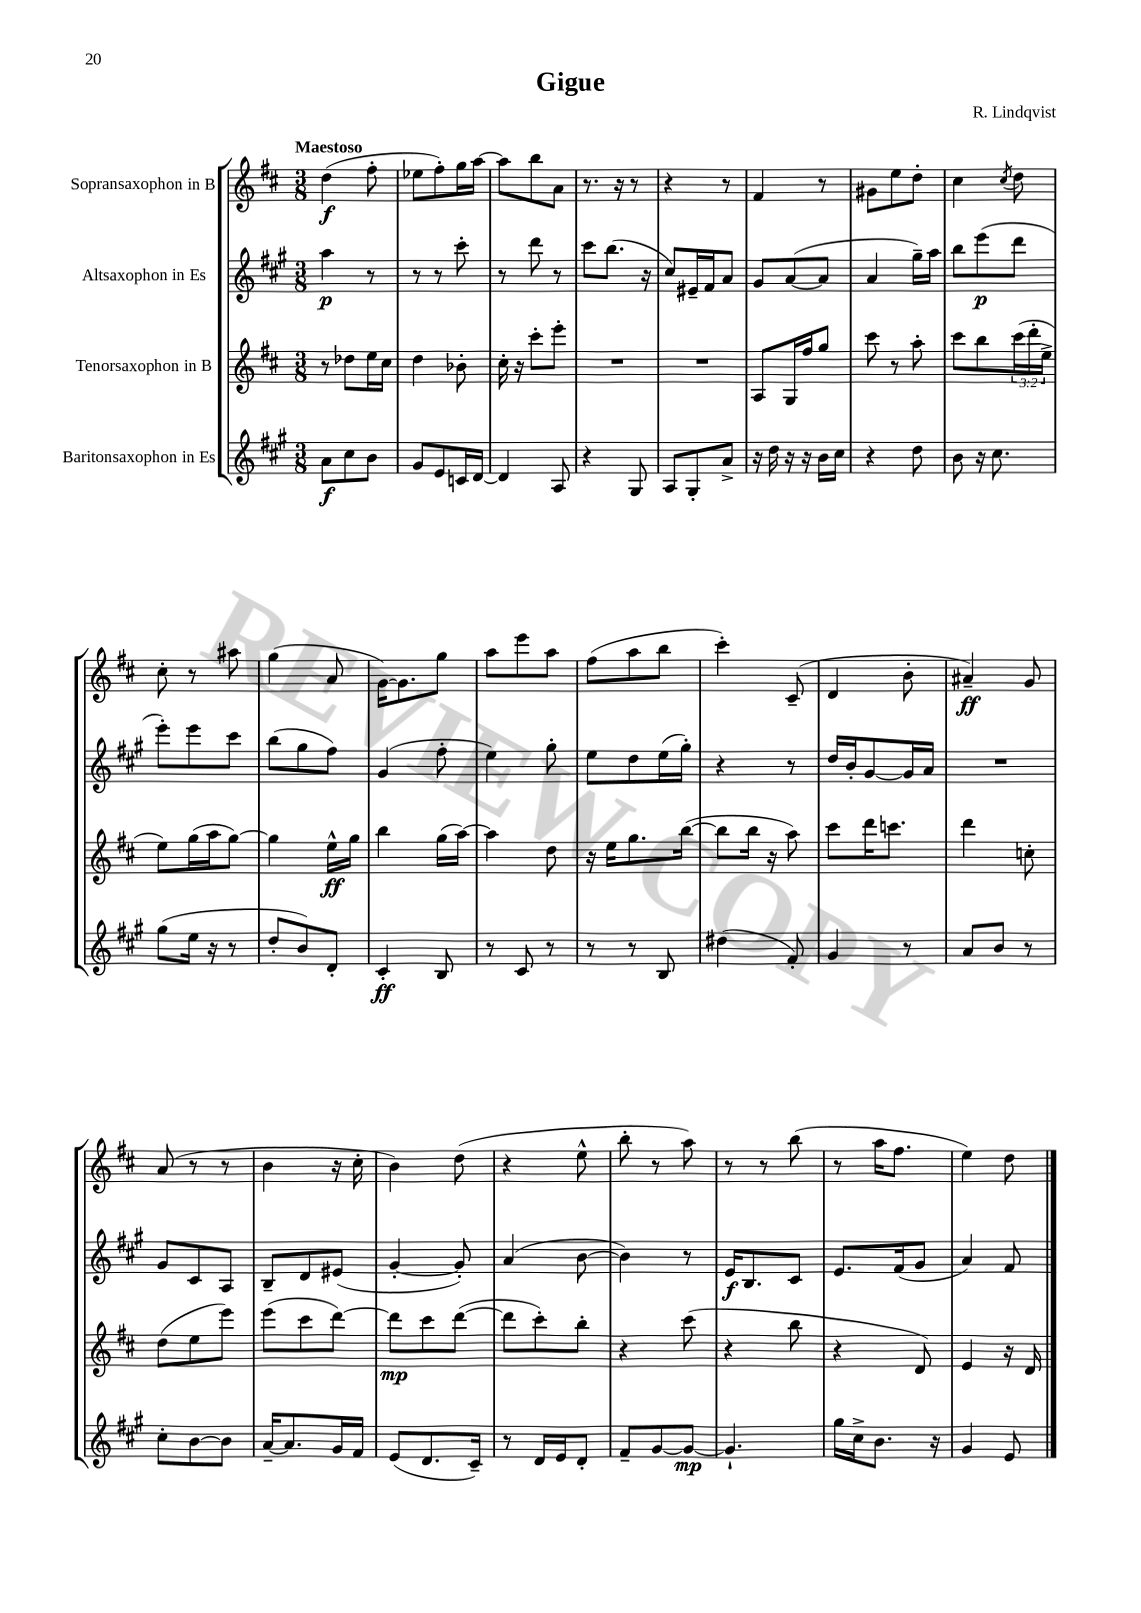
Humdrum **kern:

**kern	**kern	**kern	**kern
*staff4	*staff3	*staff2	*staff1
*clefG2	*clefG2	*clefG2	*clefG2
*k[f#c#g#]	*k[f#c#]	*k[f#c#g#]	*k[f#c#]
*M3/8	*M3/8	*M3/8	*M3/8
8a	8r	4aa	(4dd
8cc#	8dd-	.	.
8b	16ee	8r	8ff#'
.	16cc#	.	.
=	=	=	=
8g#	4dd	8r	8ee-
8e	.	8r	8ff#')
16c	8b-'	8ccc#'	16gg
[16d	.	.	[16aa
=	=	=	=
4d]	16cc#'	8r	8aa]
.	16r	.	.
.	8ccc#'	8ddd	8bb
8A	8eee'	8r	8a
=	=	=	=
4r	4.r	8ccc#	8.r
.	.	(8.bb	.
.	.	.	16r
8G#	.	.	8r
.	.	16r	.
=	=	=	=
8A	4.r	8cc#)	4r
8G#'	.	16e#~	.
.	.	16f#	.
8a^	.	8a	8r
=	=	=	=
16r	8A	8g#	4f#
16dd	.	.	.
16r	16G	([8a	.
16r	16ff#	.	.
16b	8gg	8a]	8r
16cc#	.	.	.
=	=	=	=
4r	8ccc#	4a	8g#
.	8r	.	8ee
8dd	8aa'	16gg#~)	8dd'
.	.	16aa	.
=	=	=	=
8b	8ccc#	8bb	4cc#
16r	8bb	(8eee	.
8.cc#	.	.	.
.	.	.	8qcc#
.	(24ccc#	8ddd	8dd
.	24ddd'	.	.
.	24ee^	.	.
=	=	=	=
(8gg#	8ee)	8eee')	8cc#'
16ee	(16gg	8eee	8r
16r	16aa	.	.
8r	[8gg)	8ccc#	8aa#
=	=	=	=
8dd'	4gg]	(8bb	(4gg
8b)	.	8gg#	.
8d'	16ee^^	8ff#)	8a
.	16gg	.	.
=	=	=	=
4c#'	4bb	(4g#	[16g)
.	.	.	8.g]
8B	(16gg	8ff#'	8gg
.	[16aa)	.	.
=	=	=	=
8r	4aa]	4ee)	8aa
8c#	.	.	8eee
8r	8dd	8gg#'	8aa
=	=	=	=
8r	16r	8ee	(8ff#
.	16ee	.	.
8r	8.gg	8dd	8aa
8B	.	(16ee	8bb
.	([16bb	16gg#')	.
=	=	=	=
(4dd#	8bb]	4r	4ccc#')
.	16bb	.	.
.	16r	.	.
8f#')	8aa)	8r	(8c#~
=	=	=	=
4g#	8ccc#	16dd	4d
.	.	16b'	.
.	16ddd	[8g#	.
.	8.ccc	.	.
8r	.	16g#]	8b'
.	.	16a	.
=	=	=	=
8a	4ddd	4.r	4a#~)
8b	.	.	.
8r	8cc'	.	8g
=	=	=	=
8cc#'	(8dd	8g#	(8a
[8b	8ee	8c#	8r
8b]	8eee)	8A	8r
=	=	=	=
[16a~	(8eee	8B~	4b
8.a]	.	.	.
.	8ccc#	8d	.
16g#	[8ddd)	(8e#	16r
16f#	.	.	16cc#'
=	=	=	=
(8e	8ddd]	[4g#'	4b)
8.d	8ccc#	.	.
.	([8ddd	8g#'])	(8dd
16c#~)	.	.	.
=	=	=	=
8r	8ddd]	(4a	4r
16d	8ccc#')	.	.
16e	.	.	.
8d'	8bb'	[8b	8ee^^
=	=	=	=
8f#~	4r	4b])	8bb'
[8g#	.	.	8r
8g#_	(8ccc#	8r	8aa)
=	=	=	=
4.g#`]	4r	16e	8r
.	.	8.B	.
.	.	.	8r
.	8bb	8c#	(8bb
=	=	=	=
16gg#	4r	8.e	8r
16cc#^	.	.	.
8.b	.	.	16aa
.	.	(16f#	8.ff#
.	8d)	8g#	.
16r	.	.	.
=	=	=	=
4g#	4e	4a)	4ee)
8e	16r	8f#	8dd
.	16d	.	.
==	==	==	==
*-	*-	*-	*-
